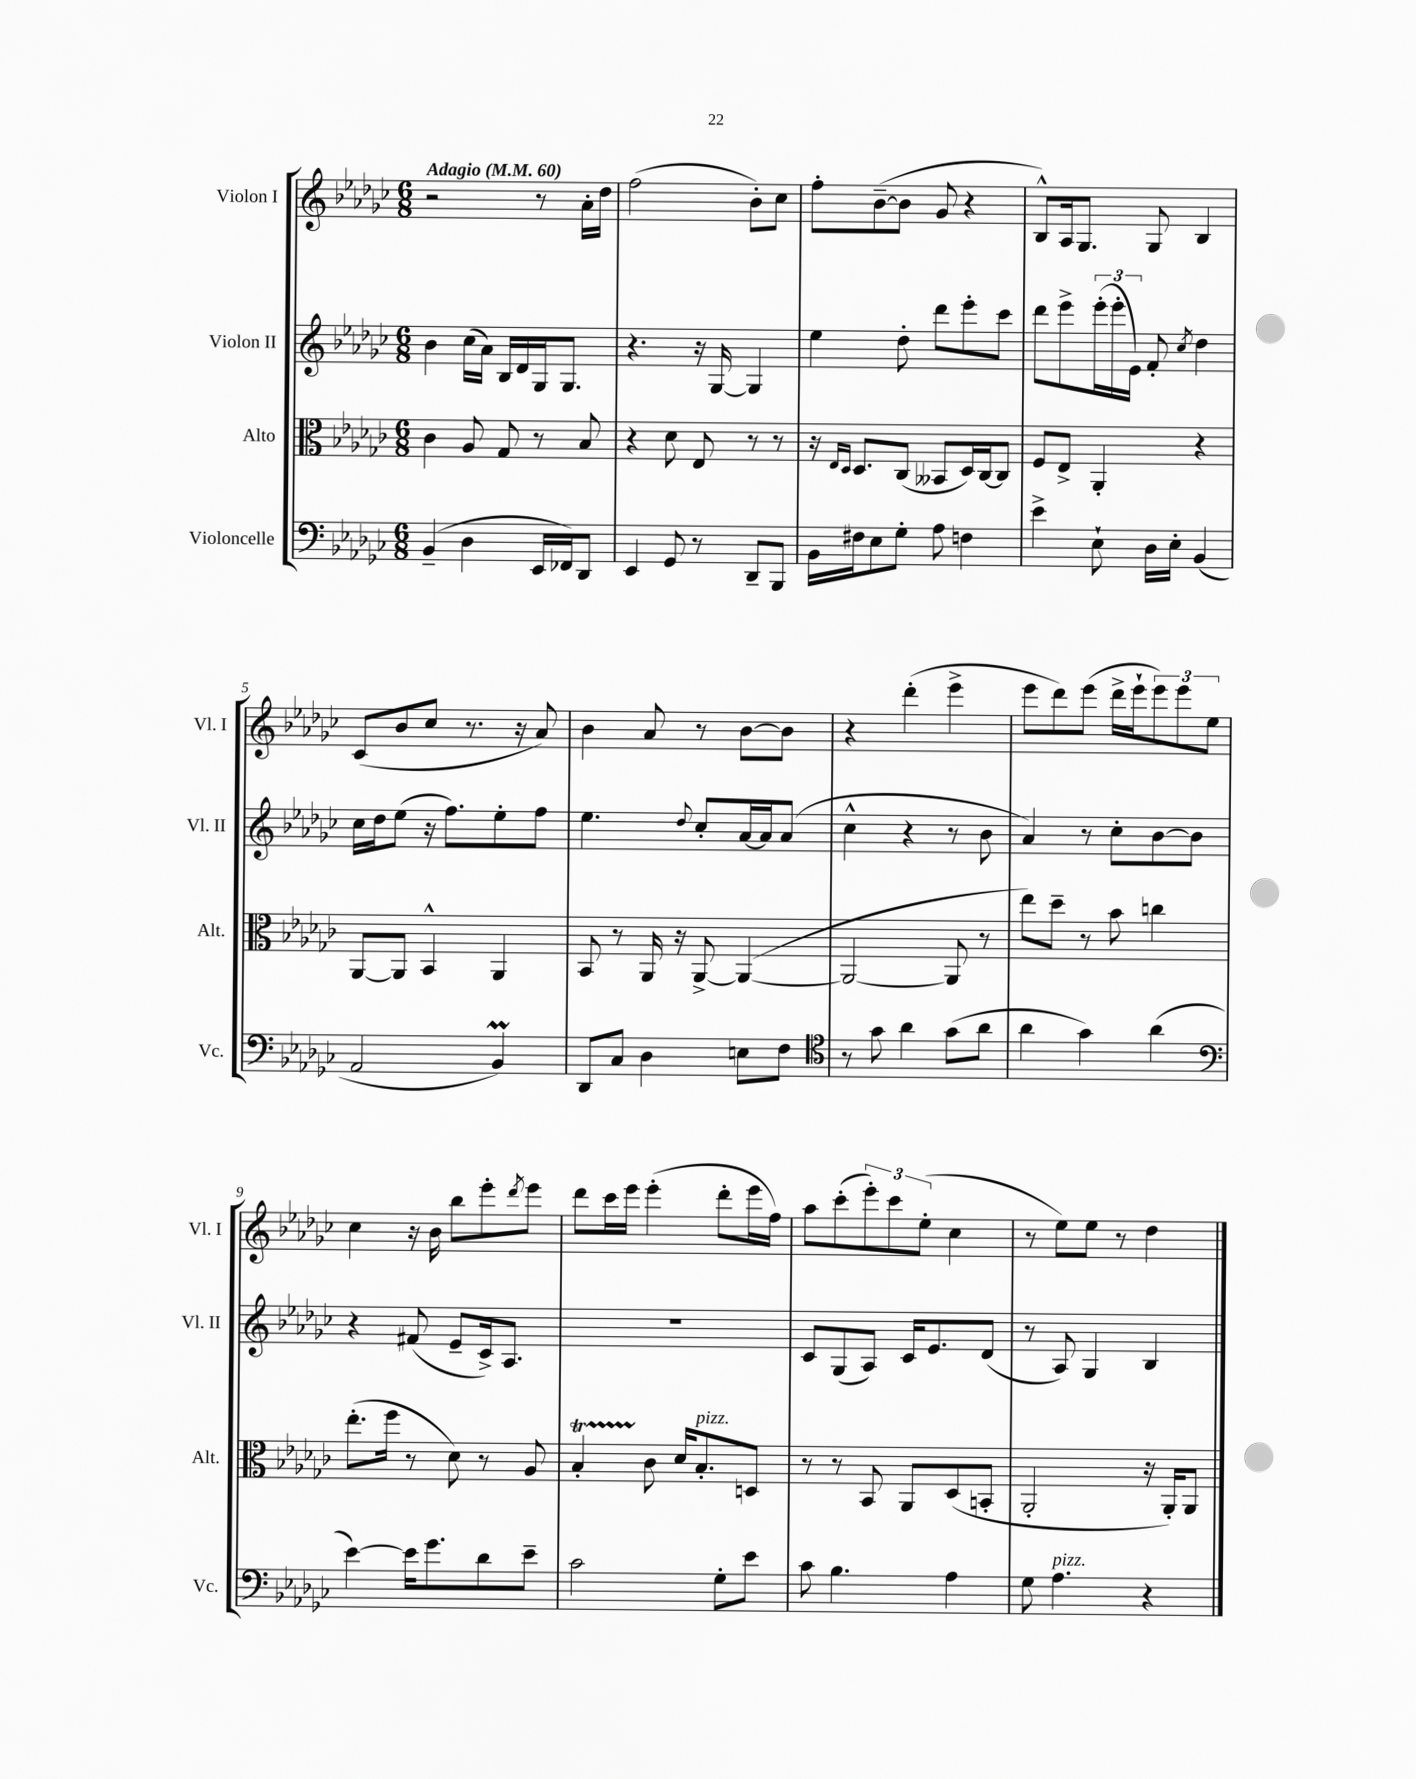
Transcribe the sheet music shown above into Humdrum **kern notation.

**kern	**kern	**kern	**kern
*part4	*part3	*part2	*part1
*staff4	*staff3	*staff2	*staff1
*I"Violoncelle	*I"Alto	*I"Violon II	*I"Violon I
*I'Vc.	*I'Alt.	*I'Vl. II	*I'Vl. I
*clefF4	*clefC3	*clefG2	*clefG2
*k[b-e-a-d-g-c-]	*k[b-e-a-d-g-c-]	*k[b-e-a-d-g-c-]	*k[b-e-a-d-g-c-]
*M6/8	*M6/8	*M6/8	*M6/8
*MM60	*MM60	*MM60	*MM60
=1	=1	=1	=1
!	!	!	!LO:TX:a:B:t=Adagio
(4BB-~/	4c-\	4b-\	2r
4D-\	8A-/	(16cc-\LL	.
.	.	16a-\JJ)	.
.	8G-/	16B-/LL	.
.	.	16d-/	.
16EE-/LL	8r	16G-/J	8r
16FF-X/J)	.	8.G-/J	.
8DD-/J	8B-/	.	16a-'\LL
.	.	.	16dd-\JJ
=2	=2	=2	=2
4EE-/	4r	4.r	(2ff\
8GG-/	8d-\	.	.
8r	8E-/	16r	.
.	.	[16G-/	.
8DD-~/L	8r	4G-/]	8b-'\L)
8BBB-/J	8r	.	8cc-\J
=3	=3	=3	=3
16BB-\LL	16r	4ee-\	8ff'\L
.	16qqE-/LL	.	.
.	16qqD-/JJ	.	.
16F#X\J	8.D-/L	.	.
8E-\	.	.	([8b-~\
8G-'\J	(8C-/J	8dd-'\	8b-\J]
8A-\	8BB--X/L	8ddd-\L	8g-/
4Fn\	16D-/L)	8eee-'\	4r
.	[16C-/J	.	.
.	8C-/J]	8ccc-\J	.
=4	=4	=4	=4
4e-^\	8F/L	8ddd-\L	8B-^^/L)
.	8E-^/J	8eee-^\	16A-/k
.	.	.	8.G-/J
8E-`\	4AA-'/	(24eee-'\L	.
.	.	24eee-'\	.
.	.	24e-\JJ)	.
16D-\LL	.	8f'/	8G-/
16E-'\JJ	.	.	.
.	.	8qcc-/	.
(4BB-/	4r	4dd-\	4B-/
!!LO:LB:g=z
=5	=5	=5	=5
2AA-/	[8AA-/L	16cc-\LL	(8c-/L
.	.	16dd-\J	.
.	8AA-/J]	(8ee-\J	8b-/
.	4BB-^^/	16r	8cc-/J
.	.	8.ff\L)	.
.	.	.	8.r
4BB-m/)	4AA-/	8ee-'\	.
.	.	.	16r
.	.	8ff\J	8a-/)
=6	=6	=6	=6
8DD-/L	8BB-/	4.ee-\	4b-\
8C-/J	8r	.	.
4D-\	16AA-/	.	8a-/
.	16r	.	.
.	.	8qqdd-/	.
.	[8AA-^/	8cc-'/L	8r
8En\L	(4AA-/_	[16a-/L	[8b-\L
.	.	16a-/J]	.
8F\J	.	(8a-/J	8b-\J]
=7	=7	=7	=7
*clefC4	*	*	*
8r	2AA-/_	4cc-^^\	4r
8g-\	.	.	.
4a-\	.	4r	(4ddd-'\
(8g-\L	8AA-/]	8r	4eee-^\
8a-\J	8r	8b-\	.
=8	=8	=8	=8
4a-\	8ee-\L)	4a-/)	8eee-\L
.	8dd-~\J	.	8ddd-\)
4g-\)	8r	8r	(8eee-\J
.	8b-\	8cc-'\L	16ddd-^\LL
.	.	.	16eee-`\J
(4a-\	4ccn\	[8b-\	12eee-\)
.	.	.	12eee-\
.	.	8b-\J]	.
.	.	.	12ee-\J
!!LO:LB:g=z
=9	=9	=9	=9
*clefF4	*	*	*
[4e-\)	(8.ee-'\L	4r	4cc-\
.	16ff\Jk	.	.
16e-\KL]	8r	(8f#X/	16r
8.g-\	.	.	16b-\
.	8d-\)	8e-~/L	8bb-\L
8d-\	8r	16c-^/k)	8eee-'\
.	.	8.A-/J	.
.	.	.	8qddd-/
8e-~\J	8A-/	.	8eee-\J
=10	=10	=10	=10
2c-\	4B-t'/	2.r	8ddd-\L
.	.	.	16ccc-\L
.	.	.	16eee-\JJ
.	8c-\	.	(4eee-'\
.	16d-/KL	.	.
!	!LO:TX:a:i:t=pizz.	!	!
.	8.B-'/	.	.
8G-'\L	.	.	8ddd-'\L
8e-\J	8Dn/J	.	16eee-\L
.	.	.	16ff\JJ)
=11	=11	=11	=11
8c-\	8r	8c-/L	8aa-\L
4.B-\	8r	(8G-/	(8ccc-'\
.	8BB-/	8A-/J)	12eee-'\)
.	.	.	12ccc-\
.	8AA-/L	16c-/KL	.
.	.	.	(12ee-'\J
.	.	8.e-/	.
4A-\	(8D-/	.	4cc-\
.	8BBn'/J	(8d-/J	.
=12	=12	=12	=12
8G-\	2AA-'/	8r	8r
!LO:TX:a:i:t=pizz.	!	!	!
4.A-\	.	8A-/)	8ee-\L)
.	.	4G-/	8ee-\J
.	.	.	8r
4r	16r	4B-/	4dd-\
.	16AA-'/KL)	.	.
.	8AA-/J	.	.
==	==	==	==
*-	*-	*-	*-
